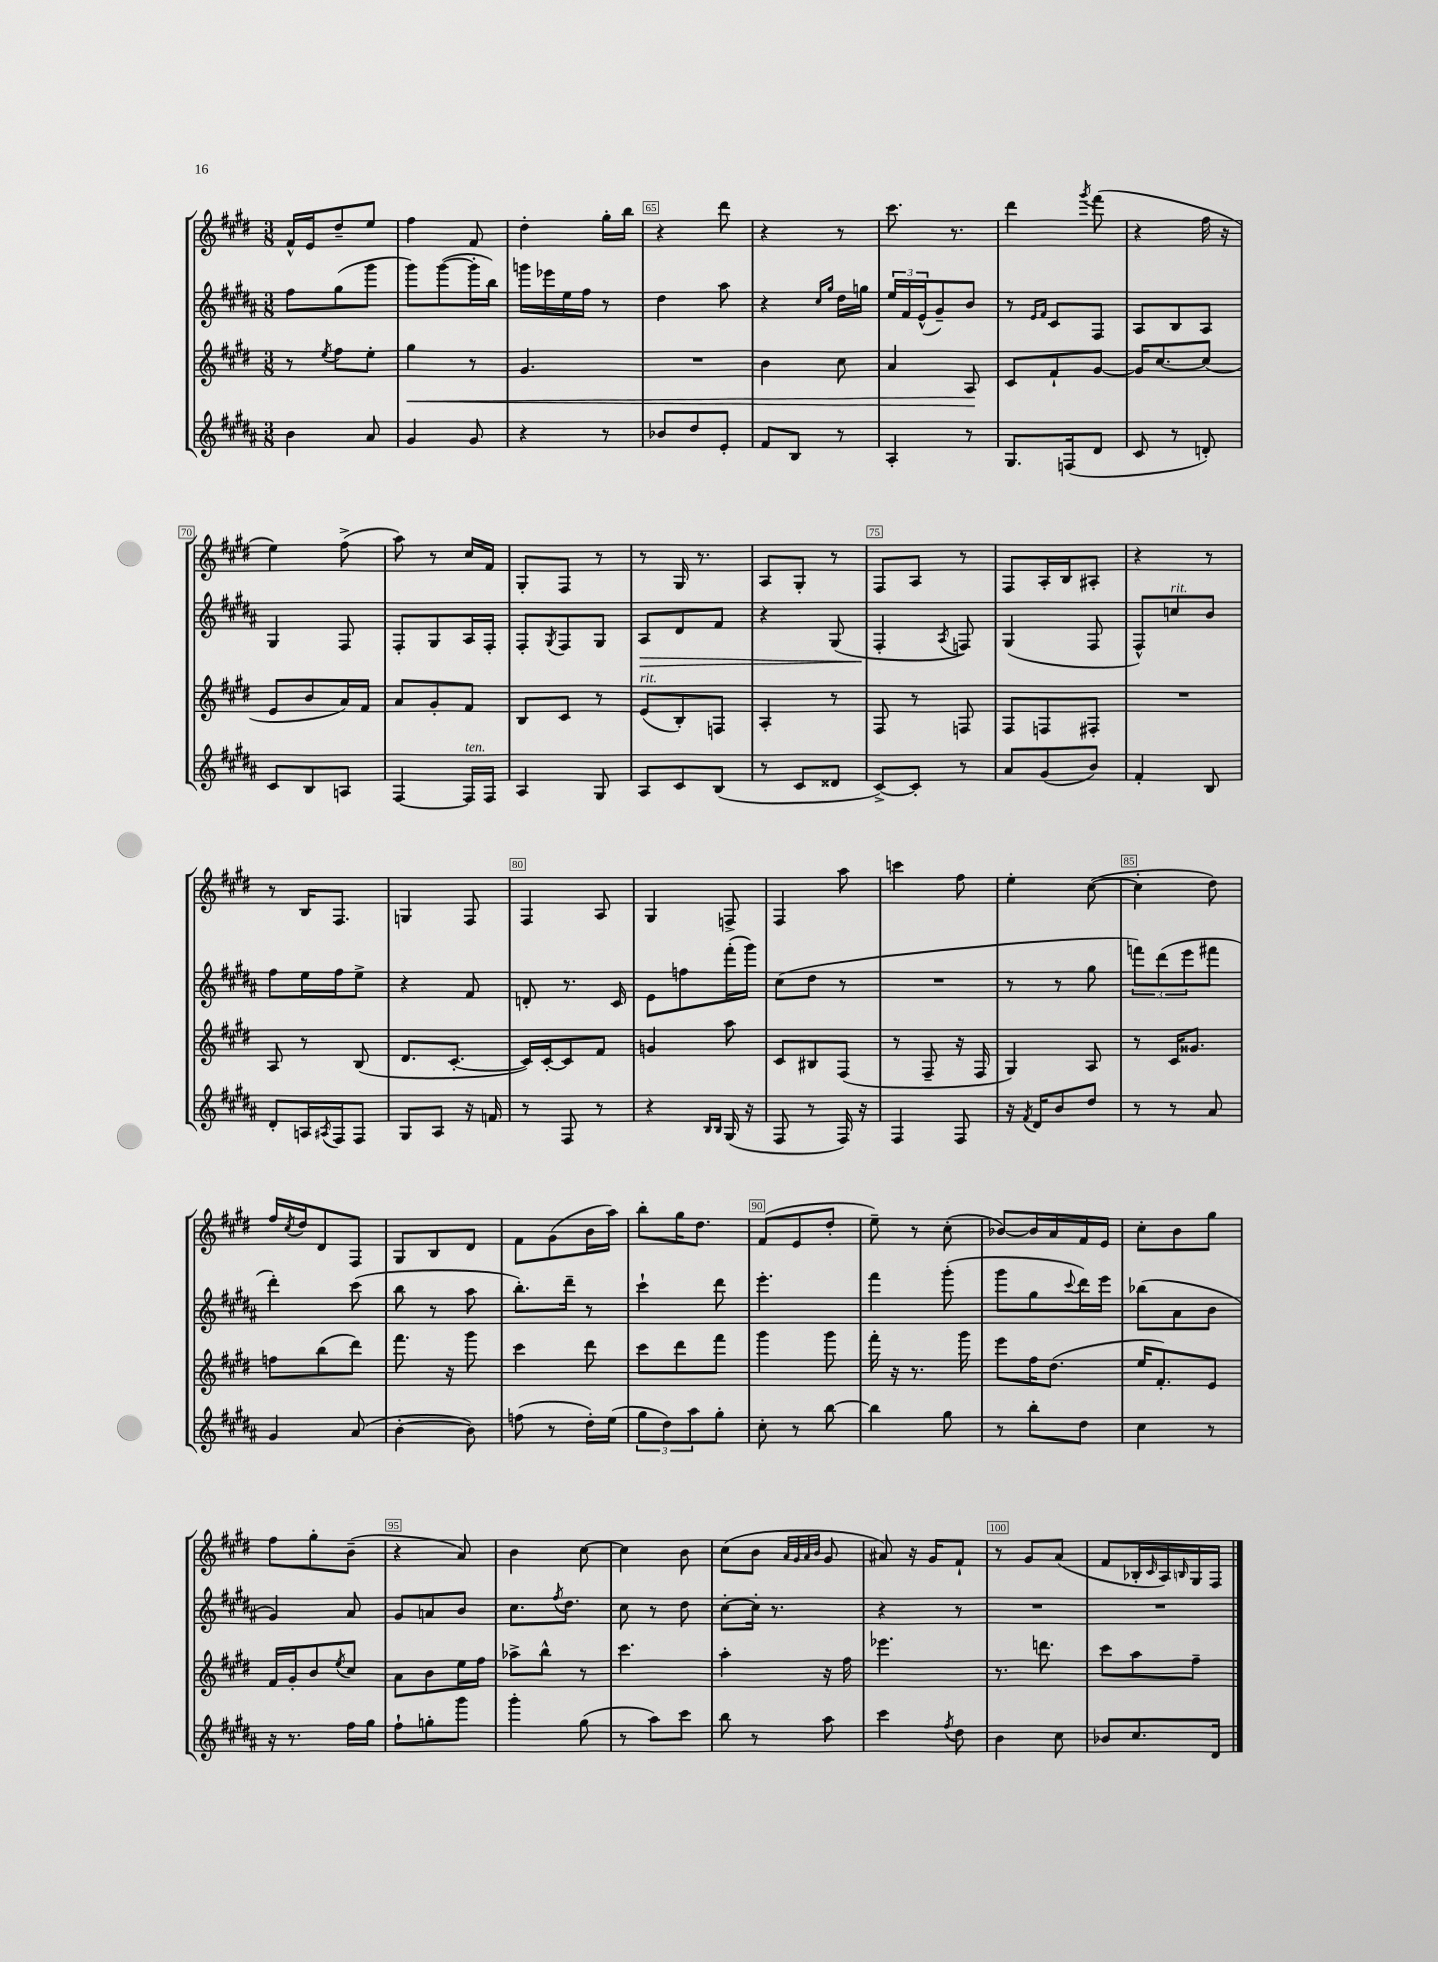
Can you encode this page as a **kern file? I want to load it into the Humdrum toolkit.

**kern	**kern	**dynam	**kern	**dynam	**kern
*part4	*part3	*part3	*part2	*part2	*part1
*staff4	*staff3	*staff3	*staff2	*staff2	*staff1
*clefG2	*clefG2	*	*clefG2	*	*clefG2
*k[f#c#g#d#a#]	*k[f#c#g#d#]	*	*k[f#c#g#d#a#]	*	*k[f#c#g#d#]
*M3/8	*M3/8	*	*M3/8	*	*M3/8
=62	=62	=62	=62	=62	=62
4b\	8r	.	8ff#\L	.	16f#^^/LL
.	.	.	.	.	16e/J
.	8qee/	.	.	.	.
.	8ff#\L	.	(8gg#\	.	8dd#~/
8a#/	8ee'\J	.	8ggg#\J	.	8ee/J
=63	=63	=63	=63	=63	=63
!	!	!LO:HP:b	!	!	!
4g#/	4gg#\	<	8ggg#\L)	.	4ff#\
.	.	.	([8ggg#\	.	.
8g#/	8r	.	16ggg#'\L]	.	8f#/
.	.	.	16bb\JJ)	.	.
=64	=64	=64	=64	=64	=64
4r	4.g#/	.	16gggn\LL	.	4dd#'\
.	.	.	16eee-X\	.	.
.	.	.	16ee\	.	.
.	.	.	16ff#\JJ	.	.
8r	.	.	8r	.	16gg#'\LL
.	.	.	.	.	16bb\JJ
=65	=65	=65	=65	=65	=65
8b-X/L	4.r	.	4dd#\	.	4r
8dd#/	.	.	.	.	.
8e'/J	.	.	8aa#\	.	8ddd#\
=66	=66	=66	=66	=66	=66
8f#/L	4b\	.	4r	.	4r
8B/J	.	.	.	.	.
.	.	.	16qqcc#/LL	.	.
.	.	.	16qqgg#/JJ	.	.
8r	8cc#\	.	16dd#\LL	.	8r
.	.	.	16ggn\JJ	.	.
=67	=67	=67	=67	=67	=67
4A#'/	4a/	.	24ee/LL	.	8.ccc#\
.	.	.	24f#/	.	.
.	.	.	(24e^^/J	.	.
.	.	.	8g#~/)	.	.
.	.	.	.	.	8.r
8r	8A/	.	8b/J	.	.
.	.	[	.	.	.
=68	=68	=68	=68	=68	=68
8.G#/L	8c#/L	.	8r	.	4ddd#\
.	.	.	16qqe/LL	.	.
.	.	.	16qqf#/JJ	.	.
.	8f#`/	.	8c#/L	.	.
(16Fn/k	.	.	.	.	.
.	.	.	.	.	8qggg#/
8d#/J	[8g#/J	.	8F#/J	.	(8fff#\
=69	=69	=69	=69	=69	=69
8c#/	16g#/KL]	.	8A#/L	.	4r
.	[8.cc#/	.	.	.	.
8r	.	.	8B/	.	.
8dn'/)	(8cc#/J]	.	8A#/J	.	16ff#\
.	.	.	.	.	16r
!!LO:LB:g=z
=70	=70	=70	=70	=70	=70
8c#/L	8e/L	.	4G#/	.	4ee\)
8B/	8b/	.	.	.	.
8An/J	16a/L)	.	8F#/	.	(8ff#^\
.	16f#/JJ	.	.	.	.
=71	=71	=71	=71	=71	=71
[4F#/	8a/L	.	8F#'/L	.	8aa\)
.	8g#'/	.	8G#/	.	8r
!LO:TX:a:i:t=ten.	!	!	!	!	!
16F#/LL]	8f#/J	.	16A#/L	.	16cc#/LL
16F#/JJ	.	.	16F#'/JJ	.	16f#/JJ
=72	=72	=72	=72	=72	=72
4A#/	8B/L	.	8F#'/L	.	8G#'/L
.	.	.	8qG#/	.	.
.	8c#/J	.	8F#/	.	8F#/J
8G#/	8r	.	8G#/J	.	8r
=73	=73	=73	=73	=73	=73
!	!LO:TX:a:i:t=rit.	!	!	!	!
!	!	!	!	!LO:HP:b	!
8A#/L	(8e/L	.	8A#/L	>	8r
8c#/	8B'/)	.	8d#/	.	16G#/
.	.	.	.	.	8.r
(8B/J	8Fn/J	.	8f#/J	.	.
=74	=74	=74	=74	=74	=74
8r	4A'/	.	4r	.	8A/L
8c#/L	.	.	.	.	8G#'/J
8d##X/J	8r	.	(8G#/	.	8r
=75	=75	=75	=75	=75	=75
[8c#^/L)	8F#/	.	4F#'/	.	8F#/L
8c#'/J]	8r	.	.	.	8A/J
.	.	.	8qA#/	.	.
8r	8Fn/	.	8Fn/)	]	8r
=76	=76	=76	=76	=76	=76
8a#/L	8F#/L	.	(4G#/	.	8F#/L
(8g#/	8Fn/	.	.	.	16A'/L
.	.	.	.	.	16B/J
8b/J)	8F#X'/J	.	8F#/	.	8A#X'/J
=77	=77	=77	=77	=77	=77
4f#'/	4.r	.	8F#^^/L)	.	4r
!	!	!	!LO:TX:a:i:t=rit.	!	!
.	.	.	8ccn/	.	.
8B/	.	.	8b/J	.	8r
!!LO:LB:g=z
=78	=78	=78	=78	=78	=78
8d#'/L	8A/	.	8ff#\L	.	8r
16An/L	8r	.	16ee\L	.	16B/KL
8qA#X/	.	.	.	.	.
16F#/J	.	.	16ff#\J	.	8.F#/J
8F#/J	(8B/	.	8ee^\J	.	.
=79	=79	=79	=79	=79	=79
8G#/L	8.d#/L	.	4r	.	4Gn/
8A#/J	.	.	.	.	.
.	[8.c#'/J	.	.	.	.
16r	.	.	8f#/	.	8F#/
16fn/	.	.	.	.	.
=80	=80	=80	=80	=80	=80
8r	16c#/LL])	.	8dn'/	.	4F#/
.	[16c#'/J	.	.	.	.
8F#/	8c#/]	.	8.r	.	.
8r	8f#/J	.	.	.	8A/
.	.	.	16c#/	.	.
=81	=81	=81	=81	=81	=81
4r	4gn/	.	8e\L	.	4G#/
.	.	.	8ffn\	.	.
16qqB/LL	.	.	.	.	.
16qqB/JJ	.	.	.	.	.
(16G#/	8aa\	.	(16fff#'\L	.	8Fn^/
16r	.	.	16ggg#\JJ)	.	.
=82	=82	=82	=82	=82	=82
8F#/	8c#/L	.	(8cc#\L	.	4F#/
8r	8B#X/	.	8dd#\J	.	.
16F#/)	(8F#/J	.	8r	.	8aa\
16r	.	.	.	.	.
=83	=83	=83	=83	=83	=83
4F#/	8r	.	4.r	.	4cccn\
.	8F#~/	.	.	.	.
8F#/	16r	.	.	.	8ff#\
.	16F#/	.	.	.	.
=84	=84	=84	=84	=84	=84
16r	4G#/)	.	8r	.	4ee'\
8qf#/	.	.	.	.	.
16d#/KL	.	.	.	.	.
8b/	.	.	8r	.	.
8dd#/J	8A/	.	8gg#\	.	([8cc#\
=85	=85	=85	=85	=85	=85
8r	8r	.	12fffn\L)	.	4cc#'\]
.	.	.	(12ddd#\	.	.
8r	16c#/KL	.	.	.	.
.	.	.	12eee\	.	.
.	8.g##X/J	.	.	.	.
8a#/	.	.	8fff#X\J	.	8dd#\)
!!LO:LB:g=z
=86	=86	=86	=86	=86	=86
4g#/	8ffn\L	.	4ddd#'\)	.	16ff#/LL
.	.	.	.	.	8qcc#/
.	.	.	.	.	16dd#/J
.	(8bb\	.	.	.	8d#/
(8a#/	8ddd#\J)	.	(8ccc#\	.	8F#/J
=87	=87	=87	=87	=87	=87
[4b'\	8.fff#\	.	8bb\	.	8G#/L
.	.	.	8r	.	8B/
.	16r	.	.	.	.
8b\])	8ggg#\	.	8aa#\	.	8d#/J
=88	=88	=88	=88	=88	=88
(8ffn\	4ccc#\	.	8.bb'\L)	.	8f#\L
8r	.	.	.	.	(8g#\
.	.	.	16ddd#~\Jk	.	.
16dd#'\LL)	8ddd#\	.	8r	.	16b\L
(16ee\JJ	.	.	.	.	16aa\JJ)
=89	=89	=89	=89	=89	=89
12gg#\L	8ccc#\L	.	4ccc#`\	.	8bb'\L
12dd#\)	.	.	.	.	.
.	8ddd#\	.	.	.	16gg#\K
12aa#\	.	.	.	.	.
.	.	.	.	.	8.dd#\J
8gg#'\J	8fff#\J	.	8ddd#\	.	.
=90	=90	=90	=90	=90	=90
8cc#'\	4ggg#\	.	4.eee'\	.	(8f#/L
8r	.	.	.	.	8e/
[8bb\	8ggg#\	.	.	.	8dd#'/J
=91	=91	=91	=91	=91	=91
4bb\]	16fff#'\	.	4fff#\	.	8ee~\)
.	16r	.	.	.	.
.	8.r	.	.	.	8r
8gg#\	.	.	(8ggg#'\	.	(8cc#'\
.	16ggg#\	.	.	.	.
=92	=92	=92	=92	=92	=92
8r	8eee\L	.	8ggg#\L	.	[8b-X/L)
8bb'\L	16ff#\K	.	8gg#\	.	16b-/L]
.	(8.dd#\J	.	.	.	16a/
.	.	.	8qqccc#/	.	.
8dd#\J	.	.	16ddd#\L)	.	16f#/
.	.	.	16eee\JJ	.	16e/JJ
=93	=93	=93	=93	=93	=93
4cc#\	16ee/KL	.	(8bb-X\L	.	8cc#'\L
.	8.f#'/)	.	.	.	.
.	.	.	8a#\	.	8b\
8r	8e/J	.	8b\J	.	8gg#\J
!!LO:LB:g=z
=94	=94	=94	=94	=94	=94
16r	16f#/LL	.	4g#/)	.	8ff#\L
8.r	16g#'/J	.	.	.	.
.	8b/	.	.	.	8gg#'\
.	8qee/	.	.	.	.
16ff#\LL	8cc#/J	.	8a#/	.	(8b~\J
16gg#\JJ	.	.	.	.	.
=95	=95	=95	=95	=95	=95
8ff#`\L	8a\L	.	8g#/L	.	4r
8ggn'\	8b\	.	8an/	.	.
8ggg#\J	16ee\L	.	8b/J	.	8a/)
.	16ff#\JJ	.	.	.	.
=96	=96	=96	=96	=96	=96
4ggg#'\	8aa-X^\L	.	8.cc#\L	.	4b\
.	8bb^^\J	.	.	.	.
.	.	.	8qff#/	.	.
.	.	.	8.dd#\J	.	.
(8gg#\	8r	.	.	.	[8cc#\
=97	=97	=97	=97	=97	=97
8r	4.ccc#\	.	8cc#\	.	4cc#\]
8aa#\L)	.	.	8r	.	.
8ccc#\J	.	.	8dd#\	.	8b\
=98	=98	=98	=98	=98	=98
8bb\	4aa'\	.	[8cc#'\L	.	(8cc#\L
8r	.	.	16cc#'\Jk]	.	8b\J
.	.	.	8.r	.	.
.	.	.	.	.	32qqa/LLL
.	.	.	.	.	32qqg#/
.	.	.	.	.	32qqa/
.	.	.	.	.	32qqb/JJJ
8aa#\	16r	.	.	.	8g#/
.	16ff#\	.	.	.	.
=99	=99	=99	=99	=99	=99
4ccc#\	4.eee-X\	.	4r	.	8a#X/)
.	.	.	.	.	16r
.	.	.	.	.	16g#/KL
8qff#/	.	.	.	.	.
8dd#\	.	.	8r	.	8f#`/J
=100	=100	=100	=100	=100	=100
4b\	8.r	.	4.r	.	8r
.	.	.	.	.	8g#/L
.	8.dddn\	.	.	.	.
8cc#\	.	.	.	.	(8a/J
=101	=101	=101	=101	=101	=101
8b-X/L	8ccc#\L	.	4.r	.	8f#/L
8.cc#/	8aa\	.	.	.	16B-X'/L
.	.	.	.	.	16qqc#/
.	.	.	.	.	16A/)
.	.	.	.	.	16qqBn/
.	8ff#~\J	.	.	.	16G#/
16d#/Jk	.	.	.	.	16F#/JJ
==	==	==	==	==	==
*-	*-	*-	*-	*-	*-
